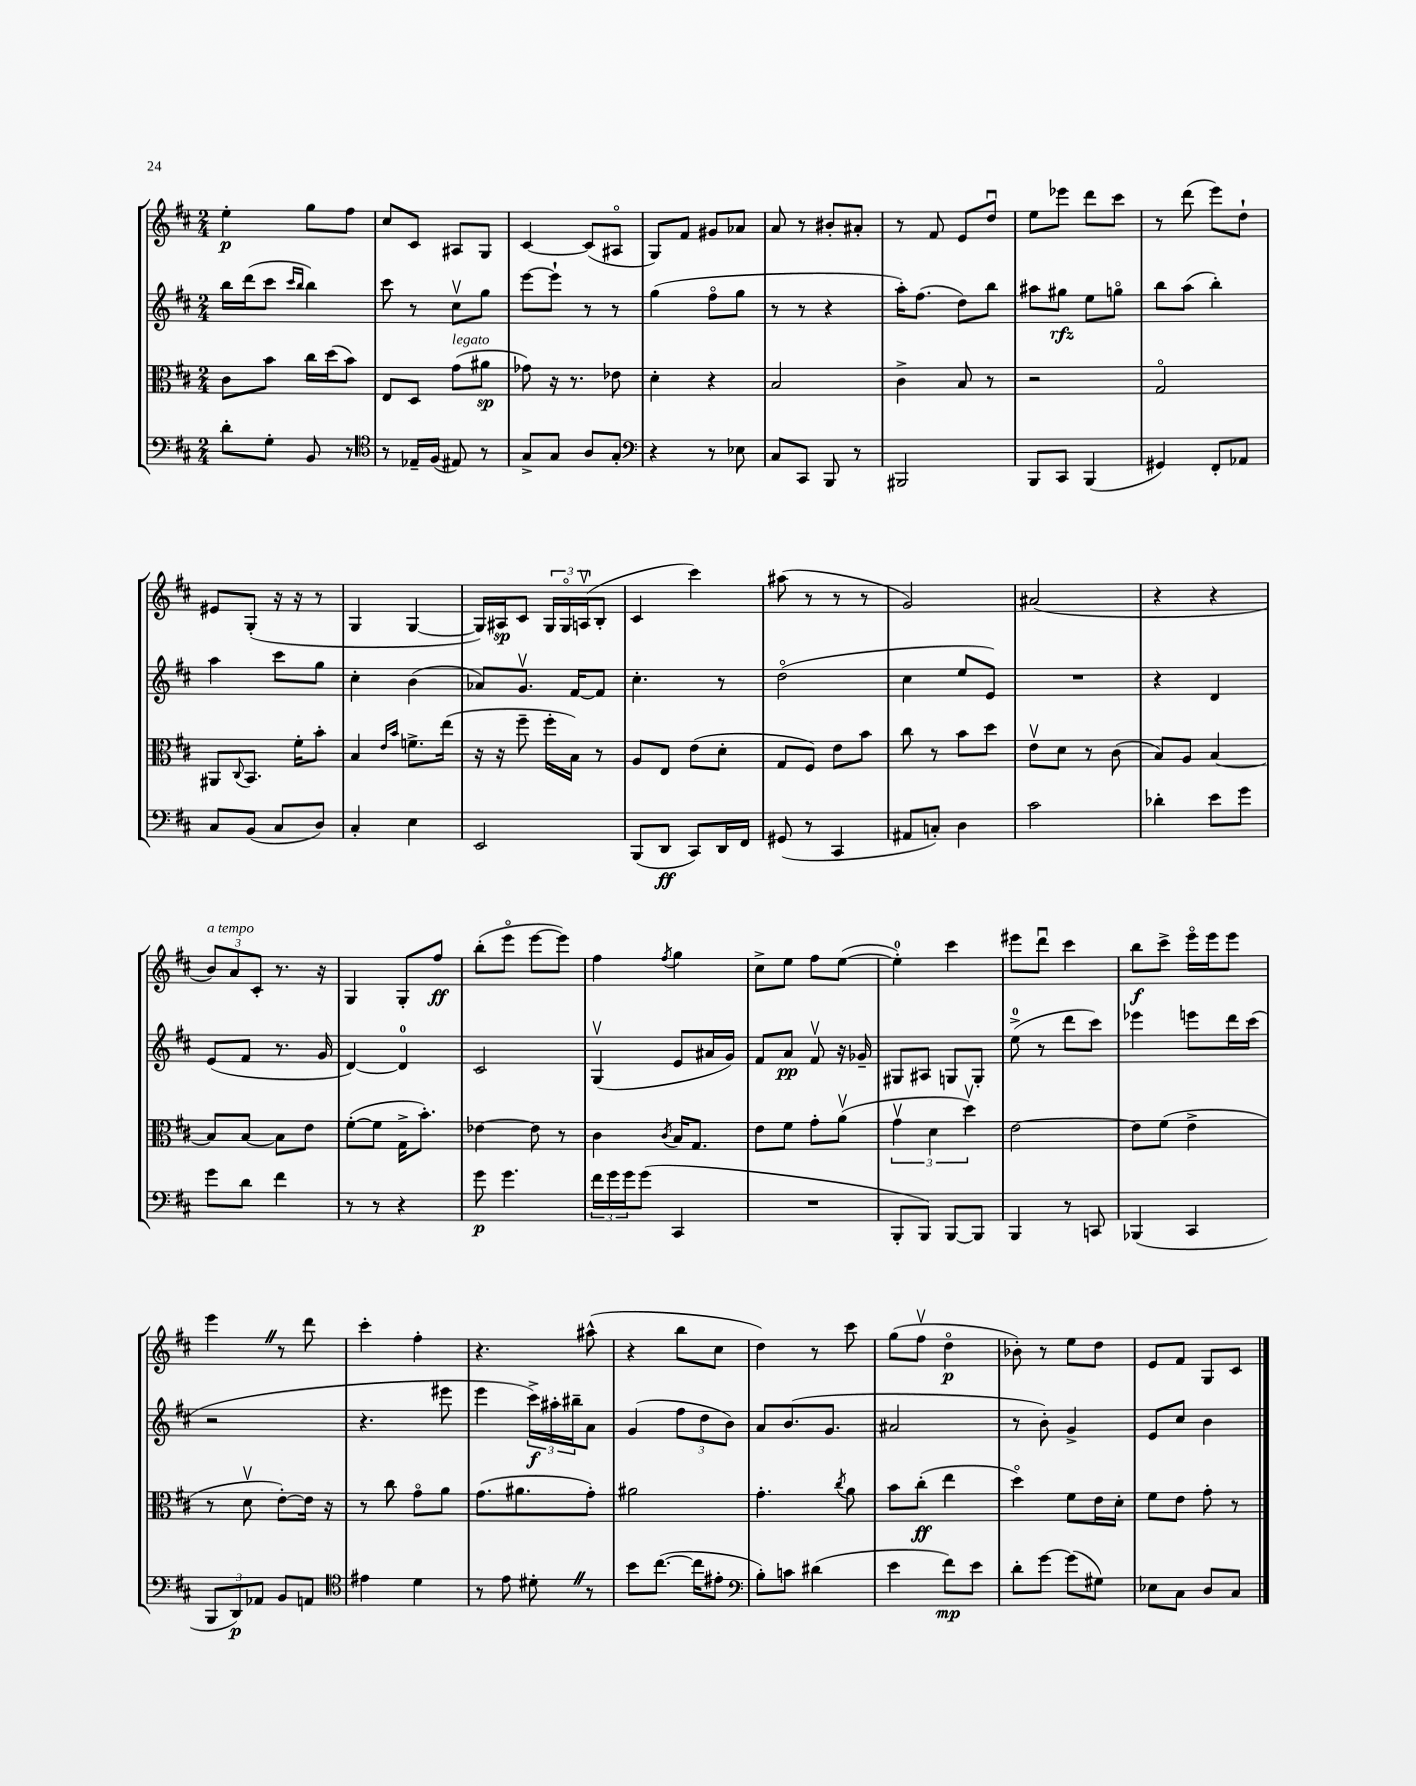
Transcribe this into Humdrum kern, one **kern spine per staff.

**kern	**dynam	**kern	**dynam	**kern	**dynam	**kern	**dynam
*part4	*part4	*part3	*part3	*part2	*part2	*part1	*part1
*staff4	*staff4	*staff3	*staff3	*staff2	*staff2	*staff1	*staff1
*clefF4	*	*clefC3	*	*clefG2	*	*clefG2	*
*k[f#c#]	*	*k[f#c#]	*	*k[f#c#]	*	*k[f#c#]	*
*M2/4	*	*M2/4	*	*M2/4	*	*M2/4	*
=20	=20	=20	=20	=20	=20	=20	=20
8d'\L	.	8c#\L	.	16bb\LL	.	4ee'\	p
.	.	.	.	(16ddd\J	.	.	.
8G'\J	.	8b\J	.	8ccc#\J	.	.	.
.	.	.	.	16qqccc#/LL	.	.	.
.	.	.	.	16qqbb/JJ	.	.	.
8BB/	.	16cc#\LL	.	4bb\)	.	8gg\L	.
.	.	(16dd\J	.	.	.	.	.
8r	.	8b\J)	.	.	.	8ff#\J	.
=21	=21	=21	=21	=21	=21	=21	=21
*clefC4	*	*	*	*	*	*	*
8r	.	8E/L	.	8ccc#\	.	8cc#/L	.
16E-X~/LL	.	8D/J	.	8r	.	8c#/J	.
(16F#/JJ	.	.	.	.	.	.	.
!	!	!LO:TX:a:i:t=legato	!	!	!	!	!
8E#X/)	.	(8g\L	.	8cc#v\L	.	8A#X/L	.
8r	.	8a#X\J	sp	8gg\J	.	8G/J	.
=22	=22	=22	=22	=22	=22	=22	=22
8G^/L	.	8g-X\)	.	[8eee\L	.	[4c#/	.
8G/J	.	16r	.	8eee`\J]	.	.	.
.	.	8.r	.	.	.	.	.
8A/L	.	.	.	8r	.	(8c#/L]	.
8G'/J	.	8e-X\	.	8r	.	8A#X/J	.
=23	=23	=23	=23	=23	=23	=23	=23
*clefF4	*	*	*	*	*	*	*
4r	.	4d'\	.	(4gg\	.	8G/L)	.
.	.	.	.	.	.	8f#/J	.
8r	.	4r	.	8ff#\L	.	8g#X/L	.
8E-X\	.	.	.	8gg\J	.	8a-X/J	.
=24	=24	=24	=24	=24	=24	=24	=24
8C#/L	.	2B/	.	8r	.	8a/	.
8CC#/J	.	.	.	8r	.	8r	.
8BBB/	.	.	.	4r	.	8b#X'/L	.
8r	.	.	.	.	.	8a#X'/J	.
=25	=25	=25	=25	=25	=25	=25	=25
2BBB#X/	.	4c#^\	.	16aa'\KL)	.	8r	.
.	.	.	.	(8.ff#\J	.	.	.
.	.	.	.	.	.	8f#/	.
.	.	8B/	.	8dd\L)	.	8e/L	.
.	.	8r	.	8bb\J	.	8ddu/J	.
=26	=26	=26	=26	=26	=26	=26	=26
8BBB/L	.	2r	.	8aa#X\L	.	8ee\L	.
8CC#/J	.	.	.	8gg#X\J	rfz	8eee-X\J	.
(4BBB/	.	.	.	8ee\L	.	8ddd\L	.
.	.	.	.	8ggn\J	.	8ccc#\J	.
=27	=27	=27	=27	=27	=27	=27	=27
4GG#X/)	.	2G/	.	8bb\L	.	8r	.
.	.	.	.	(8aa\J	.	(8ddd\	.
8FF#'/L	.	.	.	4bb'\)	.	8eee\L)	.
8AA-X/J	.	.	.	.	.	8dd`\J	.
!!LO:LB:g=z
=28	=28	=28	=28	=28	=28	=28	=28
8C#/L	.	8AA#X/L	.	4aa\	.	8e#X/L	.
.	.	8qqC#/	.	.	.	.	.
(8BB/J	.	8.BB/J	.	.	.	(8G'/J	.
8C#/L	.	.	.	8ccc#\L	.	16r	.
.	.	16f#'\KL	.	.	.	16r	.
8D/J)	.	8b'\J	.	8gg\J	.	8r	.
=29	=29	=29	=29	=29	=29	=29	=29
4C#'/	.	4B/	.	4cc#'\	.	4G/	.
.	.	16qqe/LL	.	.	.	.	.
.	.	16qqb/JJ	.	.	.	.	.
4E\	.	8.fn^\L	.	(4b\	.	[4G/	.
.	.	(16ee\Jk	.	.	.	.	.
=30	=30	=30	=30	=30	=30	=30	=30
2EE/	.	16r	.	8a-X/L)	.	16G/LL])	.
.	.	16r	.	.	.	16A#X/J	sp
.	.	8ff#~\	.	8.gv/J	.	8c#/J	.
.	.	16ff#'\LL	.	.	.	24G/LL	.
.	.	.	.	.	.	24G/	.
.	.	16B\JJ)	.	[16f#/KL	.	.	.
.	.	.	.	.	.	(24Anv/J	.
.	.	8r	.	8f#/J]	.	8B'/J	.
=31	=31	=31	=31	=31	=31	=31	=31
(8BBB/L	.	8A/L	.	4.cc#'\	.	4c#/	.
8DD/J	ff	8E/J	.	.	.	.	.
8CC#/L)	.	(8e\L	.	.	.	4ccc#\)	.
16DD/L	.	8d'\J	.	8r	.	.	.
16FF#/JJ	.	.	.	.	.	.	.
=32	=32	=32	=32	=32	=32	=32	=32
(8GG#X/	.	8G/L	.	(2dd\	.	(8aa#X\	.
8r	.	8F#/J)	.	.	.	8r	.
4CC#/	.	8e\L	.	.	.	8r	.
.	.	8b\J	.	.	.	8r	.
=33	=33	=33	=33	=33	=33	=33	=33
8AA#X/L	.	8cc#\	.	4cc#\	.	2g/)	.
8Cn'/J)	.	8r	.	.	.	.	.
4D\	.	8b\L	.	8ee/L	.	.	.
.	.	8dd\J	.	8e/J)	.	.	.
=34	=34	=34	=34	=34	=34	=34	=34
2c#\	.	8ev\L	.	2r	.	(2a#X/	.
.	.	8d\J	.	.	.	.	.
.	.	8r	.	.	.	.	.
.	.	(8c#\	.	.	.	.	.
=35	=35	=35	=35	=35	=35	=35	=35
4d-X'\	.	8B/L)	.	4r	.	4r	.
.	.	8A/J	.	.	.	.	.
8e\L	.	[4B/	.	4d/	.	4r	.
8g\J	.	.	.	.	.	.	.
!!LO:LB:g=z
=36	=36	=36	=36	=36	=36	=36	=36
!	!	!	!	!	!	!LO:TX:a:i:t=a tempo	!
8g\L	.	8B/L]	.	(8e/L	.	12b/L)	.
.	.	.	.	.	.	12a/	.
8d\J	.	[8B/J	.	8f#/J	.	.	.
.	.	.	.	.	.	12c#'/J	.
4f#\	.	8B\L]	.	8.r	.	8.r	.
.	.	8e\J	.	.	.	.	.
.	.	.	.	16g/	.	16r	.
=37	=37	=37	=37	=37	=37	=37	=37
8r	.	([8f#'\L	.	[4d/)	.	4G/	.
8r	.	8f#\J]	.	.	.	.	.
4r	.	16G^\KL	.	4d/]	.	8G'/L	.
.	.	8.b'\J)	.	.	.	.	.
.	.	.	.	.	.	8ff#/J	ff
=38	=38	=38	=38	=38	=38	=38	=38
8g\	p	[4e-X\	.	2c#/	.	(8bb'\L	.
4.g\	.	.	.	.	.	8eee\J	.
.	.	8e-\]	.	.	.	[8eee\L	.
.	.	8r	.	.	.	8eee\J])	.
=39	=39	=39	=39	=39	=39	=39	=39
24f#\LL	.	4c#\	.	(4Gv/	.	4ff#\	.
24g\	.	.	.	.	.	.	.
24g\J	.	.	.	.	.	.	.
(8g\J	.	.	.	.	.	.	.
.	.	8qc#/	.	.	.	8qff#/	.
4CC#/	.	16B/KL	.	8e/L	.	4gg\	.
.	.	8.G/J	.	.	.	.	.
.	.	.	.	16a#X/L	.	.	.
.	.	.	.	16g/JJ)	.	.	.
=40	=40	=40	=40	=40	=40	=40	=40
2r	.	8e\L	.	8f#/L	.	8cc#^\L	.
.	.	8f#\J	.	8a/J	pp	8ee\J	.
.	.	8g'\L	.	8f#v/	.	8ff#\L	.
.	.	(8av\J	.	16r	.	([8ee\J	.
.	.	.	.	16g-X~/	.	.	.
=41	=41	=41	=41	=41	=41	=41	=41
8BBB'/L	.	6gv\	.	8G#X/L	.	4ee'\])	.
8BBB/J)	.	.	.	8A#X/J	.	.	.
.	.	6d\	.	.	.	.	.
[8BBB/L	.	.	.	8Gn/L	.	4ccc#\	.
.	.	6ddv\)	.	.	.	.	.
8BBB/J]	.	.	.	8G'/J	.	.	.
=42	=42	=42	=42	=42	=42	=42	=42
4BBB/	.	[2e\	.	(8ee^\	.	8eee#X\L	.
.	.	.	.	8r	.	8dddu\J	.
8r	.	.	.	8ddd\L	.	4ccc#\	.
8CCn/	.	.	.	8ccc#\J)	.	.	.
=43	=43	=43	=43	=43	=43	=43	=43
(4BBB-X/	.	8e\L]	.	4eee-X\	.	8bb\L	f
.	.	(8f#\J	.	.	.	8ccc#^\J	.
4CC#/	.	4e^\	.	8eeen\L	.	16eee\LL	.
.	.	.	.	.	.	16eee\J	.
.	.	.	.	16ddd\L	.	8eee\J	.
.	.	.	.	(16ccc#\JJ	.	.	.
!!LO:LB:g=z
=44	=44	=44	=44	=44	=44	=44	=44
12BBB/L	.	8r	.	2r	.	4eeeZ\	.
12DD/)	p	.	.	.	.	.	.
.	.	8dv\	.	.	.	.	.
12AA-X/J	.	.	.	.	.	.	.
8BB/L	.	[8e'\L)	.	.	.	8r	.
8AAn/J	.	16e\Jk]	.	.	.	8ddd\	.
.	.	16r	.	.	.	.	.
=45	=45	=45	=45	=45	=45	=45	=45
*clefC4	*	*	*	*	*	*	*
4e#X\	.	8r	.	4.r	.	4ccc#'\	.
.	.	8cc#\	.	.	.	.	.
4d\	.	8g\L	.	.	.	4ff#'\	.
.	.	8a\J	.	8eee#X\	.	.	.
=46	=46	=46	=46	=46	=46	=46	=46
8r	.	(8.g\L	.	4eee\	.	4.r	.
8e\	.	.	.	.	.	.	.
.	.	8.a#X\	.	.	.	.	.
8d#X'Z\	.	.	.	24ccc#^\LL)	f	.	.
.	.	.	.	24aa#X'\	.	.	.
.	.	.	.	24bb#X~\J	.	.	.
8r	.	8g'\J)	.	8a\J	.	(8aa#X^^\	.
=47	=47	=47	=47	=47	=47	=47	=47
8b\L	.	2a#X\	.	(4g/	.	4r	.
([8.cc#\J	.	.	.	.	.	.	.
.	.	.	.	12ff#\L	.	8bb\L	.
16cc#\KL]	.	.	.	.	.	.	.
.	.	.	.	12dd\	.	.	.
8e#X'\J	.	.	.	.	.	8cc#\J	.
.	.	.	.	12b\J)	.	.	.
=48	=48	=48	=48	=48	=48	=48	=48
*clefF4	*	*	*	*	*	*	*
8B'\L)	.	4.g'\	.	8a/L	.	4dd\)	.
8cn\J	.	.	.	(8.b/	.	.	.
(4d#X\	.	.	.	.	.	8r	.
.	.	.	.	8.g/J	.	.	.
.	.	8qcc#/	.	.	.	.	.
.	.	8a\	.	.	.	8ccc#\	.
=49	=49	=49	=49	=49	=49	=49	=49
4e\	.	8b\L	.	2a#X/	.	(8gg\L	.
.	.	(8cc#'\J	ff	.	.	8ff#v\J	.
8f#\L)	mp	4ee\	.	.	.	4dd\	p
8e\J	.	.	.	.	.	.	.
=50	=50	=50	=50	=50	=50	=50	=50
8d'\L	.	4dd\)	.	8r	.	8b-X'\)	.
[8g\J	.	.	.	8b'\)	.	8r	.
(8g\L]	.	8f#\L	.	4g^/	.	8ee\L	.
8G#X\J)	.	16e\L	.	.	.	8dd\J	.
.	.	16d'\JJ	.	.	.	.	.
=51	=51	=51	=51	=51	=51	=51	=51
8E-X\L	.	8f#\L	.	8e/L	.	8e/L	.
8C#\J	.	8e\J	.	8cc#/J	.	8f#/J	.
8D/L	.	8g'\	.	4b\	.	8G/L	.
8C#/J	.	8r	.	.	.	8c#/J	.
==	==	==	==	==	==	==	==
*-	*-	*-	*-	*-	*-	*-	*-
